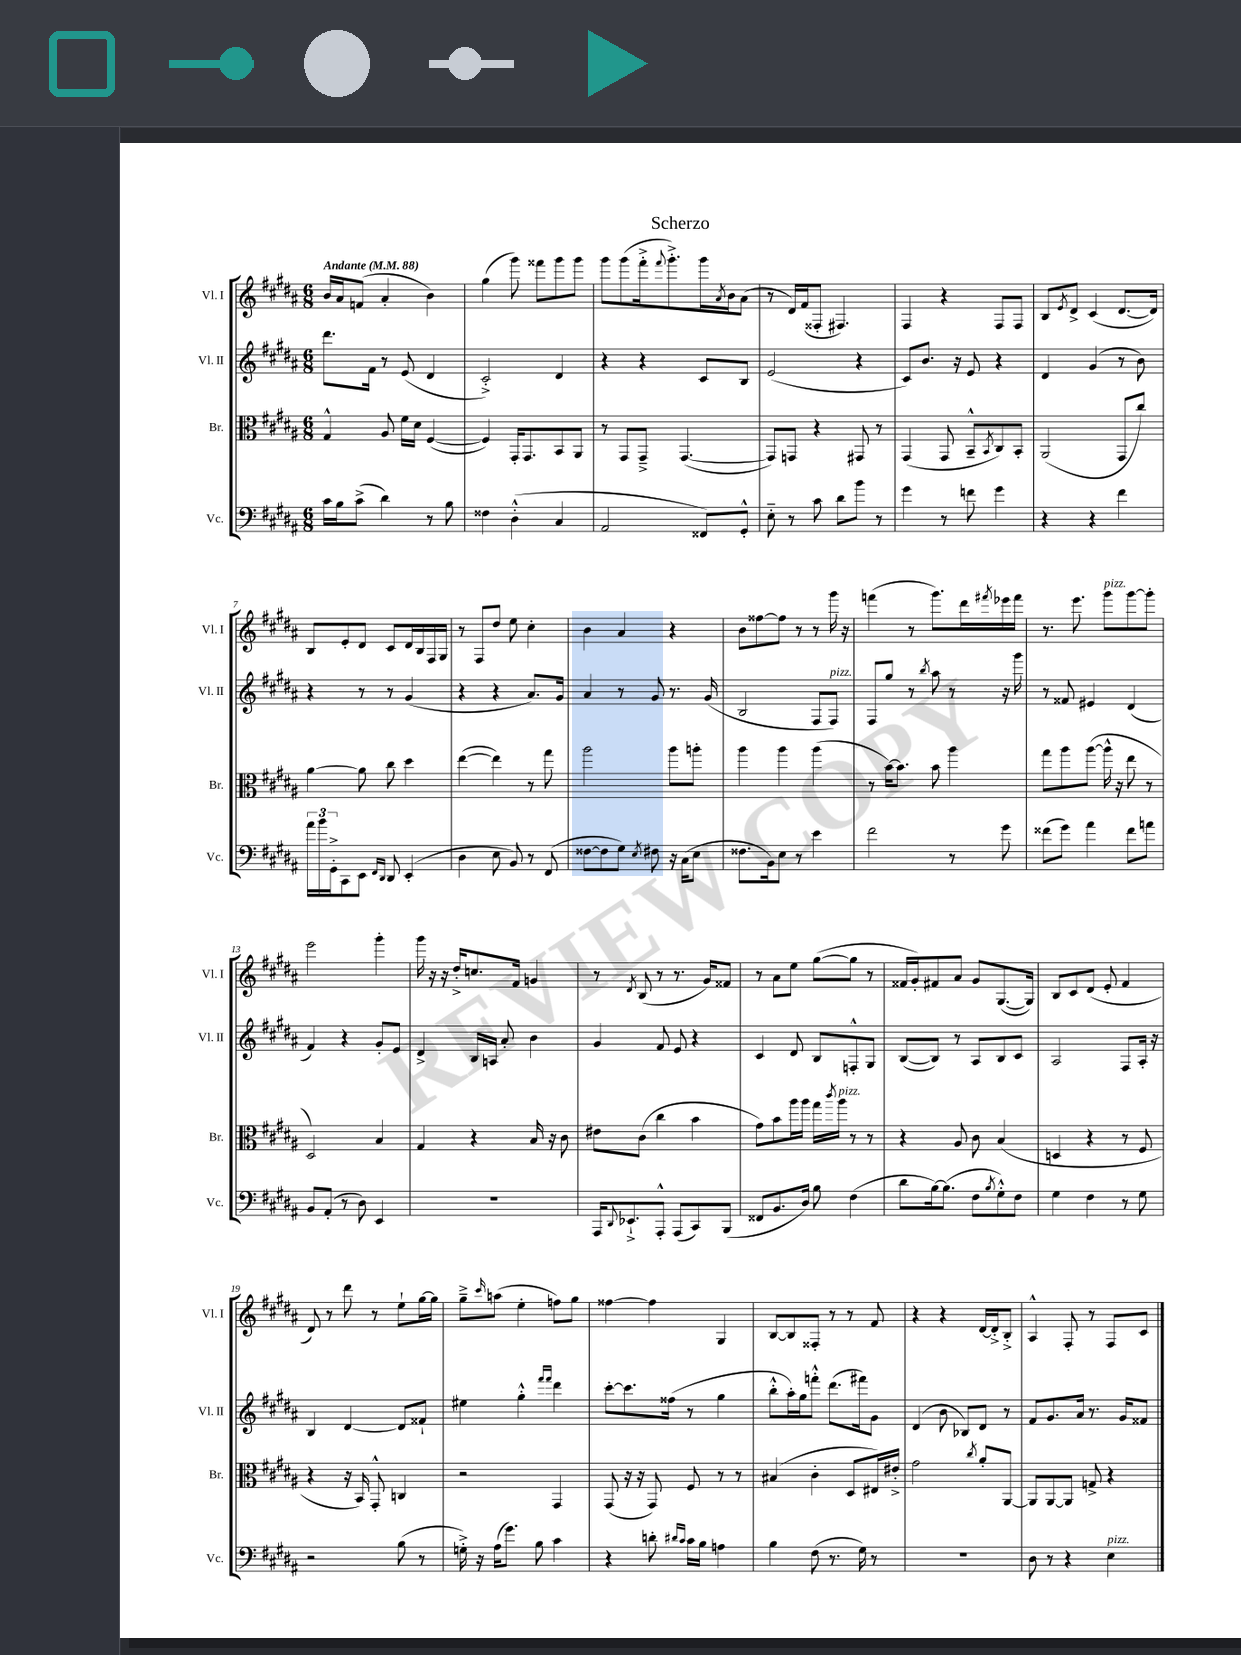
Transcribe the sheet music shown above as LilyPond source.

\header { title = "Scherzo" }
<<
\new StaffGroup <<
\new Staff = "s0" \with { instrumentName = "Vl. I" shortInstrumentName = "Vl. I" } {
    \clef treble \key b \major \numericTimeSignature \time 6/8 \tempo "Andante" 4 = 88
    b'16 ais'16 f'8( ais'4-. b'4) |
    gis''4( gis'''8) fisis'''8 gis'''8 gis'''8 |
    gis'''8 gis'''8( fis'''16-.-> \appoggiatura { fis'''8 } gis'''8.-.->) gis'''16 \acciaccatura { ais'8 } b'16 ais'8( |
    r8 dis'16) fis'16( fisis8-. fis4.) |
    fis4 r4 fis8 fis8 |
    b8 \acciaccatura { e'8 } dis'8-> cis'4( dis'8.~ dis'16) |
    b8 e'8-. dis'8 cis'8 dis'16 b16 fis16 gis16 |
    r8 fis8 dis''8 e''8 cis''4-. |
    b'4 ais'4 r4 |
    b'8 fisis''8~ fisis''8 r8 r8 gis'''16 r16 |
    f'''4( r8 gis'''8.) dis'''16 \acciaccatura { fis'''8 } ees'''16 fis'''16 |
    r8. e'''8. gis'''8^\markup { \italic "pizz." } gis'''8~ gis'''8-. |
    e'''2 gis'''4-. |
    gis'''16 r16 r16 dis''16-.-> c''8. fis'16 g'4 |
    r8 \acciaccatura { dis'8 } b8( r8 r8. gis'16) fisis'8 |
    r8 ais'8 e''8 gis''8~( gis''8 r8 |
    fisis'16 gis'16-.) fis'8 ais'8 gis'8 gis8.~( gis16) |
    b8 cis'8 dis'8( e'8-. fis'4 |
    dis'8) r8 dis'''8 r8 e''8-! gis''16~ gis''16 |
    gis''8---> \grace { cis'''16 } a''8( e''4-. f''8) gis''8 |
    fisis''4~ fisis''4 gis4 |
    b8~ b8 fisis8-. r8 r8 fis'8 |
    r4 r4 dis'16~ dis'16-.-> b8-.-> |
    ais4-^ fis8-. r8 fis8 cis'8 \bar "|." |
}
\new Staff = "s1" \with { instrumentName = "Vl. II" shortInstrumentName = "Vl. II" } {
    \clef treble \key b \major \numericTimeSignature \time 6/8
    dis'''8. fis'16 r8 e'8( dis'4 |
    cis'2-.->) dis'4 |
    r4 r4 cis'8 b8 |
    e'2( r4 |
    cis'8) b'8. r16 e'8 r4 |
    dis'4 gis'4( r8 b'8) |
    r4 r8 r8 gis'4( |
    r4 r4 ais'8.) gis'16 |
    ais'4 r8 gis'8 r8. gis'16( |
    b2 fis8 fis8^\markup { \italic "pizz." }) |
    fis8 gis''8 r8 \acciaccatura { b''8 } ais''8 r8 r16 gis'''16 |
    r8 fisis'8 eis'4 dis'4( |
    fis'4) r4 gis'8-. e'8 |
    dis'4-> b16 a16 ais'8-. b'4 |
    gis'4 fis'8 e'8 r4 |
    cis'4 dis'8 b8 f8-.-^ gis8 |
    b8~( b8) r8 ais8 b8 cis'8 |
    ais2 fis8 ais16-. r16 |
    b4 dis'4~ dis'8 fisis'8-! |
    eis''4 gis''4-.-^ \grace { fis'''16 fis'''16 } dis'''4 |
    cis'''8~-. cis'''8. fisis''16( r8 gis''4 |
    b''8-.-^ ais''16-.) gis''16 f'''8-.-^ dis'''8.( fis'''16) gis'8 |
    dis'4( b'8 bes8) dis'8 r8 |
    fis'8 gis'8. ais'16 r8. gis'16 fisis'8 \bar "|." |
}
\new Staff = "s2" \with { instrumentName = "Br." shortInstrumentName = "Br." } {
    \clef alto \key b \major \numericTimeSignature \time 6/8
    gis4-^ ais8 fis'16 dis'16 fis4~( |
    fis4) gis,16-. gis,8. b,8 ais,8 |
    r8 gis,8 gis,8---> gis,4.~( |
    gis,8) g,8 r4 gis,8 r8 |
    gis,4( gis,8 b,8---^ \acciaccatura { b,8 } cis8) b,8-. |
    ais,2( gis,8 cis''8) |
    ais'4~ ais'8 cis''8 dis''4 |
    e''4~( e''4) r8 gis''8 |
    ais''2 ais''8 a''8-. |
    ais''4 ais''4 ais''4( |
    r8 b'16~) b'8. b'8 ais''4 |
    gis''8 ais''8 ais''8~( ais''16-^ r16 e''8 r8 |
    dis2) b4 |
    gis4 r4 b16 r16 cis'8 |
    eis'8 cis'8( cis''4 b'4 |
    gis'8) b'8 ais''16 ais''16 gis''16 \acciaccatura { cis'''8 } ais''16^\markup { \italic "pizz." } r8 r8 |
    r4 ais8 cis'8 b4( |
    d4 r4 r8 fis8 |
    r4 r16 b,16) gis,8-.-^ c4 |
    r2 gis,4 |
    gis,8( r16 r16 gis,8) fis8 r8 r8 |
    bis4( cis'4-. dis8 eis16) eis'16-.-> |
    gis'2 \acciaccatura { cis''8 } ais'8-. ais,8~ |
    ais,8 ais,8~ ais,8 g8-> r4 \bar "|." |
}
\new Staff = "s3" \with { instrumentName = "Vc." shortInstrumentName = "Vc." } {
    \clef bass \key b \major \numericTimeSignature \time 6/8
    cis'16 b16 cis'8->( dis'4) r8 b8 |
    fisis4 dis4-.-^( cis4 |
    ais,2 fisis,8) gis,8-.-^ |
    e8-_ r8 cis'8 dis'8 b'8 r8 |
    gis'4 r8 f'8 gis'4 |
    r4 r4 fis'4 |
    \tuplet 3/2 { ais'16 b'16 gis,16-.-> } cis,8 e,8 \grace { fis,16 dis,16 } dis,8 e,4-.( |
    dis4 e8 b,8) r8 fis,8( |
    fisis8~ fisis8 gis8) \acciaccatura { e8 } fis8 r16 cis16( e8 |
    fisis8. b,16) e8 r8 e'4 |
    fis'2 r8 gis'8 |
    fisis'8( gis'8) ais'4 fisis'8 a'8 |
    b,8 ais,8-.( r8 dis8) e,4 |
    R2. |
    ais,,16 \appoggiatura { dis,8 } ees,8.-!-> ais,,8-.-^ ais,,8( cis,8) b,,8( |
    fisis,8 b,8. dis16) b8 fis4( |
    dis'8 b16~) b8.( fis8 \acciaccatura { b8 } gis8-.-^) fis8 |
    gis4 fis4 r8 gis8 |
    r2 b8( r8 |
    g16-.->) r16 ais16( gis'8.) b8 cis'4 |
    r4 d'8-. \grace { dis'16 cis'16 } cis'16 b16 a4 |
    b4 fis8( r8. gis16) r8 |
    R2. |
    dis8 r8 r4 e4^\markup { \italic "pizz." } \bar "|." |
}
>>
>>
